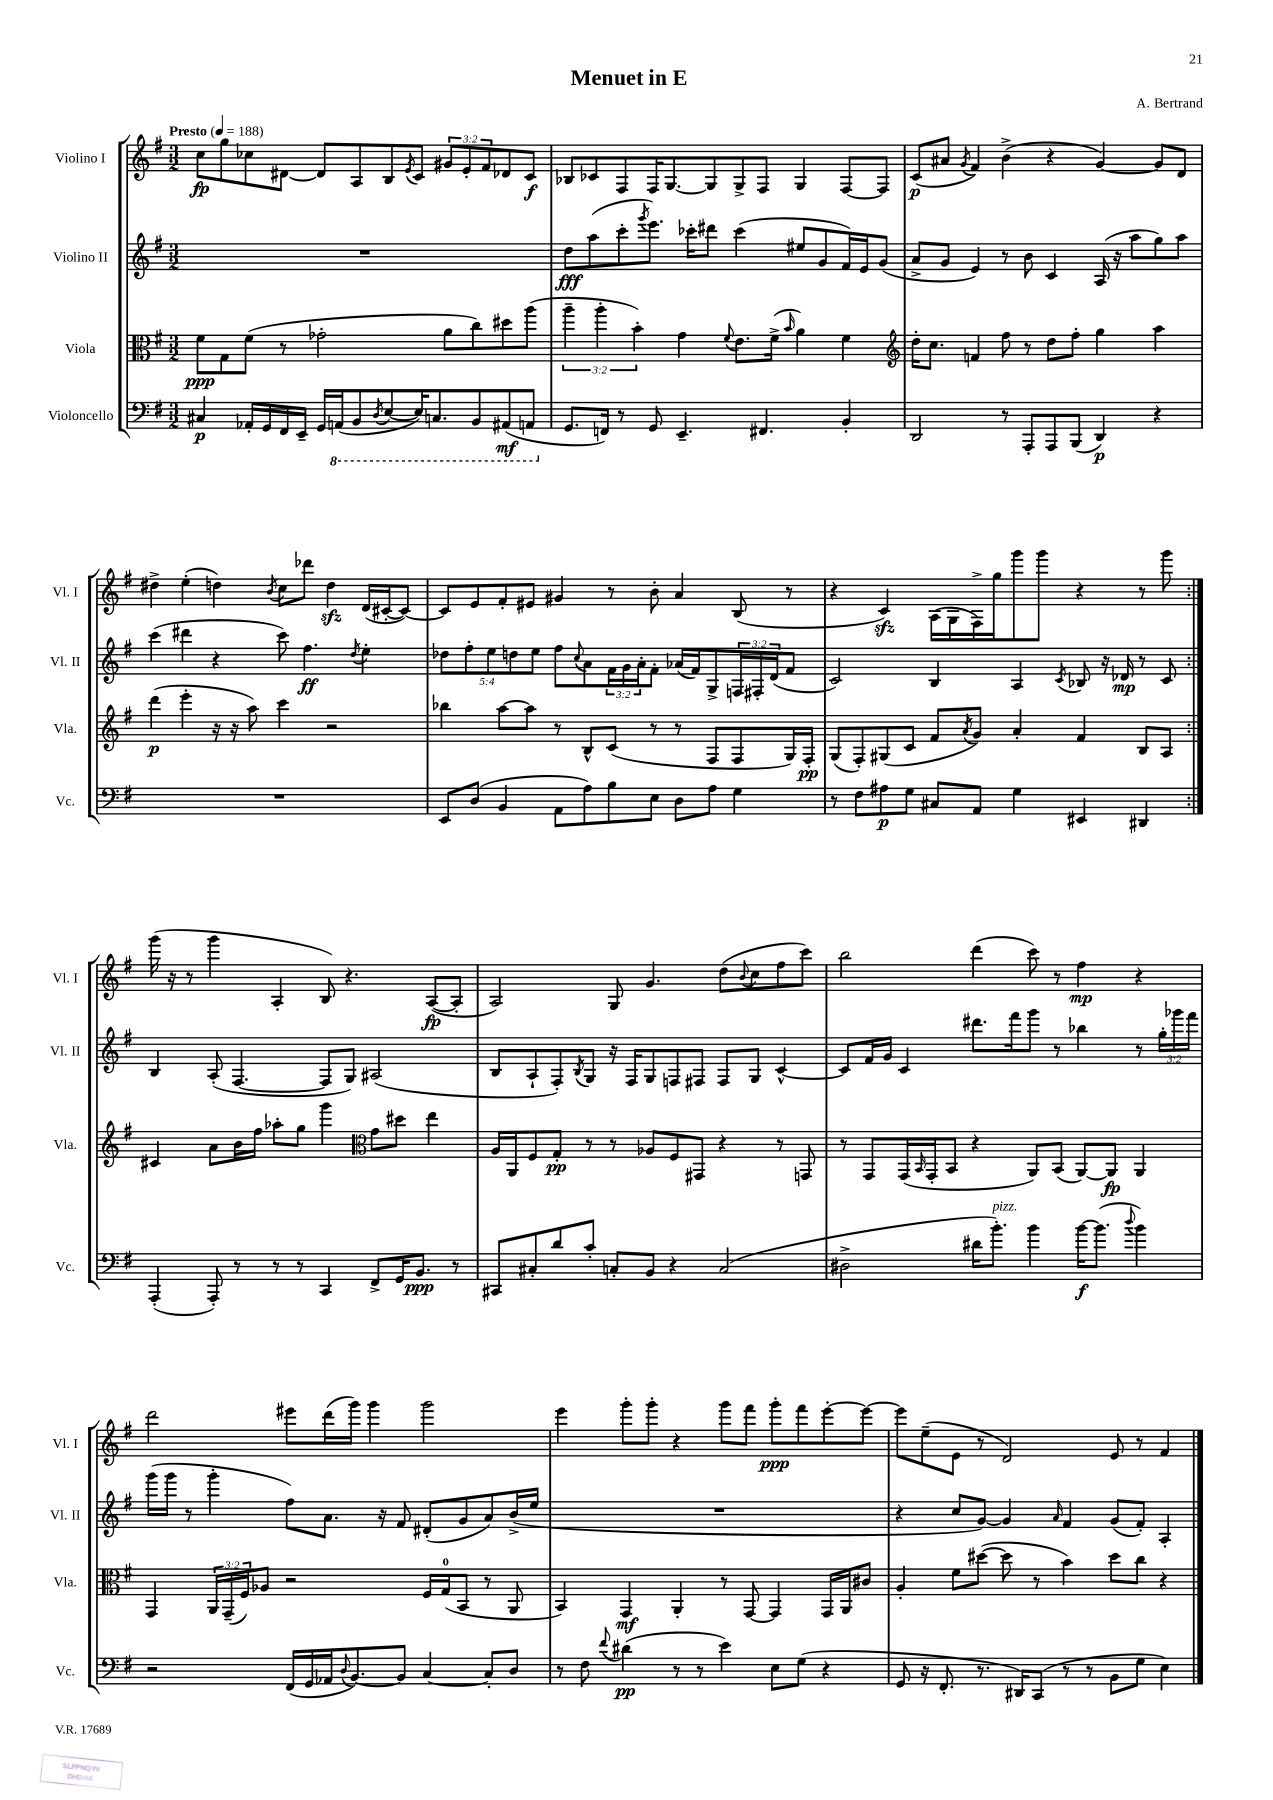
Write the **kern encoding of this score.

**kern	**kern	**kern	**kern
*staff4	*staff3	*staff2	*staff1
*clefF4	*clefC3	*clefG2	*clefG2
*k[f#]	*k[f#]	*k[f#]	*k[f#]
*M3/2	*M3/2	*M3/2	*M3/2
*MM188	*MM188	*MM188	*MM188
4C#	8f#	1.r	8cc
.	8G	.	8gg
16AA-'	(8f#	.	8cc-
16GG	.	.	.
16FF#	8r	.	[8d#
16EE~	.	.	.
16GG	2g-'	.	8d#]
(16AAA	.	.	.
8BBB	.	.	8A
8qDD	.	.	.
[8EE	.	.	8B
.	.	.	8qe
16EE])	.	.	8c
8.CC	.	.	.
.	8a	.	12g#
.	.	.	12e'
8BBB	8cc)	.	.
.	.	.	12f#
(8AAA#	8dd#	.	8d-
8AAA	(8aa	.	8c
=	=	=	=
8.GG	6aa~	8dd	8B-
.	.	(8aa	8c-
.	6aa'	.	.
16FF)	.	.	.
8r	.	8ccc'	8F#
.	6b')	.	.
.	.	8qggg	.
8GG	.	8.eee)	16F#
.	.	.	[8.G
4.EE~	4g	.	.
.	.	16ccc-'	.
.	.	8ddd#	8G]
.	8qqf#	.	.
.	8.e	(4ccc-	8G^
4.FF#	.	.	8F#
.	(16f#^	.	.
.	16qqb	.	.
.	4a)	8ee#	4G
.	.	8g	.
4BB'	4f#	16f#)	[8F#
.	.	16e	.
.	.	(8g	8F#]
=	=	=	=
*	*clefG2	*	*
2DD	16dd'	8a^	(8c
.	8.cc	.	.
.	.	8g	8a#
.	.	.	8qg
.	4f	4e)	4f#)
8r	8ff#	8r	(4b^
8AAA'	8r	8b	.
8AAA	8dd	4c	4r
(8BBB	8ff#'	.	.
4DD)	4gg	(16A	[4g)
.	.	16r	.
.	.	8aa	.
4r	4aa	8gg)	8g]
.	.	8aa	8d
=	=	=	=
1.r	(4ddd	(4ccc	4dd#^
.	4eee'	4ddd#	(4ee'
.	16r	4r	4dd)
.	16r	.	.
.	8aa)	.	.
.	.	.	8qb
.	4ccc	8ccc)	8cc
.	.	4.ff#	8ddd-
.	2r	.	4dd
.	.	8qdd	.
.	.	4ee'	(16d
.	.	.	[16c#'
.	.	.	8c#_)
=	=	=	=
8EE	4bb-	10dd-	8c#]
.	.	10ff#'	.
(8D	.	.	8e
.	.	10ee	.
4BB	[8aa	.	8f#'
.	.	10dd	.
.	8aa]	.	8e#
.	.	10ee	.
8AA	8r	8ff#	4g#
.	.	8qqcc	.
8A)	8B^^	8a	.
8B	(8c	24f#	8r
.	.	24g	.
.	.	24a'	.
8E	8r	8f#'	8b'
8D	8r	(16a-	4a
.	.	16f#)	.
8A	8F#	8G^	.
4G	8F#	24F	(8B
.	.	24F#'	.
.	.	(24d	.
.	16G)	8f#	8r
.	16F#'	.	.
=	=	=	=
8r	(8G	2c)	4r
8F#	8F#')	.	.
8A#	(8G#	.	4c)
8G	8c	.	.
8C#	8f#	4B	(16A
.	.	.	16G
.	8qa	.	.
8AA	8g)	.	16F#^)
.	.	.	16gg
4G	4a'	4A	8ggg
.	.	.	8ggg
.	.	8qc	.
4EE#	4f#	8B-	4r
.	.	16r	.
.	.	16d-	.
4DD#	8B	8r	8r
.	8A	8c	8ggg
=:|!	=:|!	=:|!	=:|!
(4AAA'	4c#	4B	(16ggg
.	.	.	16r
.	.	.	8r
8AAA')	8a	(8A'	4ggg
8r	16b	[4.F#	.
.	16ff#	.	.
8r	8aa-'	.	4A'
8r	8gg	.	.
4CC	4ggg	8F#]	8B)
.	.	8G)	4.r
*	*clefC3	*	*
8FF#^	8g	(2A#	.
16GG	8dd#	.	.
8.BB	.	.	.
.	4ee	.	([8A
8r	.	.	8A']
=	=	=	=
8CC#	16A	8B	2A)
.	16AA	.	.
8C#'	8F#	8A`	.
8d	8G'	8F#')	.
.	.	8qB	.
8c'	8r	8G	.
8C'	8r	16r	8G
.	.	16F#	.
8BB	8A-	8G	4.g
4r	8F#	8F	.
.	8GG#	8F#	.
(2C	4r	8F#	(8dd
.	.	.	8qqb
.	.	8G	8cc
.	8r	[4c^^	8ff#
.	8GG	.	8ccc)
=	=	=	=
2D#^	8r	8c]	2bb
.	8GG	16f#	.
.	.	16g	.
.	(16GG	4c	.
.	16qqBB	.	.
.	16GG'	.	.
.	8BB	.	.
16d#	4r	8.ddd#	(4ddd
8.b')	.	.	.
.	.	16fff#	.
4b	8AA)	8ggg	8ccc)
.	(8BB	8r	8r
[16b	[8AA)	4bb-	4ff#
(8.b]	.	.	.
.	8AA]	.	.
8qqdd	.	.	.
4b)	4AA	8r	4r
.	.	24gg'	.
.	.	24ggg-	.
.	.	24fff#	.
=	=	=	=
2r	4GG	(16ggg	2ddd
.	.	16ggg	.
.	.	8r	.
.	24AA	4ggg'	.
.	(24GG~	.	.
.	24F#)	.	.
.	8A-	.	.
(16FF#	2r	8ff#)	8eee#
16GG	.	.	.
16AA-	.	8.a	(16ddd
8qqD	.	.	.
[8.BB)	.	.	16ggg)
.	.	.	4ggg
.	.	16r	.
8BB]	.	8f#	.
[4C	16F#	(8d#'	2ggg
.	(16G	.	.
.	8BB	8g	.
8C']	8r	8a)	.
8D	8AA	(16b^	.
.	.	16ee	.
=	=	=	=
8r	4BB)	1.r	4eee
8F#	.	.	.
8qqf#	.	.	.
(4d#	4GG	.	8ggg'
.	.	.	8ggg'
8r	4AA'	.	4r
8r	.	.	.
4e)	8r	.	8ggg
.	[8GG	.	8fff#
8E	4GG]	.	8ggg'
(8G	.	.	8fff#
4r	16GG	.	[8eee'
.	16AA	.	.
.	8c#	.	8eee_
=	=	=	=
8GG	4A'	4r	8eee]
16r	.	.	(8ee~
8.FF#'	.	.	.
.	8f#	8cc	8e
8.r	([8dd#	[8g)	8r
.	8dd#]	4g]	2d)
16DD#)	.	.	.
(8CC	8r	.	.
.	.	16qqa	.
8r	4b)	4f#	.
8r	.	.	.
8BB	8dd#	(8g	8e
8G	8cc	8f#')	8r
4E)	4r	4A'	4f#
==	==	==	==
*-	*-	*-	*-
